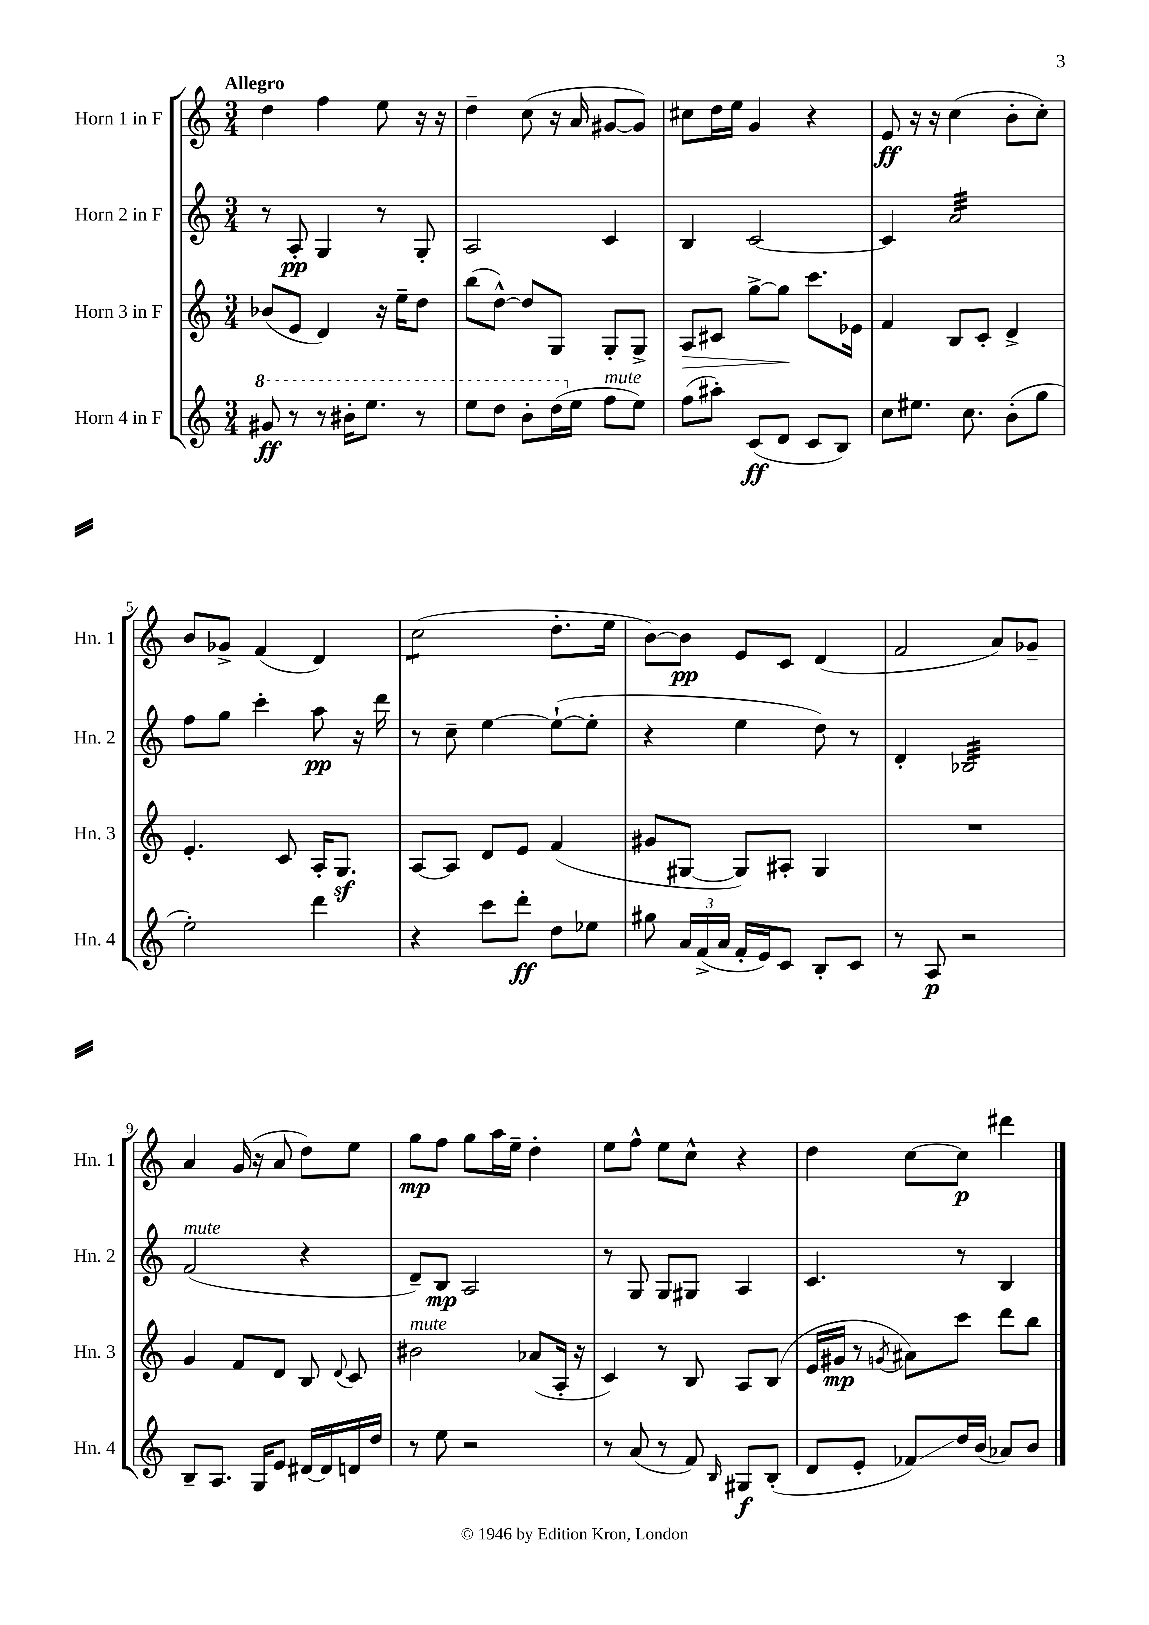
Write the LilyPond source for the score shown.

<<
\new StaffGroup <<
\new Staff = "s0" \with { instrumentName = "Horn 1 in F" shortInstrumentName = "Hn. 1" } {
    \clef treble \key c \major \numericTimeSignature \time 3/4 \tempo "Allegro"
    \autoBeamOff d''4 f''4 e''8 r16 r16 |
    d''4-- c''8( r16 a'16 gis'8[~ gis'8]) |
    cis''8[ d''16 e''16] g'4 r4 |
    e'8\ff r16 r16 c''4( b'8[-. c''8]-.) |
    b'8[ ges'8]-> f'4( d'4) |
    c''2:8( d''8.[-. e''16] |
    b'8[~) b'8]\pp e'8[ c'8] d'4( |
    f'2 a'8[) ges'8]-- |
    a'4 g'16( r16 a'8 d''8[) e''8] |
    g''8[\mp f''8] g''8[ a''16 e''16]-- d''4-. |
    e''8[ f''8]-^ e''8[ c''8]-^ r4 |
    d''4 c''8[~ c''8]\p dis'''4 \bar "|." |
}
\new Staff = "s1" \with { instrumentName = "Horn 2 in F" shortInstrumentName = "Hn. 2" } {
    \clef treble \key c \major \numericTimeSignature \time 3/4
    \autoBeamOff r8 a8-.\pp g4 r8 g8-. |
    a2 c'4 |
    b4 c'2~ |
    c'4 a'2:32 |
    f''8[ g''8] c'''4-. a''8\pp r16 d'''16 |
    r8 c''8-- e''4~ e''8[~-!( e''8]-. |
    r4 e''4 d''8) r8 |
    d'4-. bes2:32 |
    f'2^\markup { \italic "mute" }( r4 |
    d'8[--) b8]\mp a2 |
    r8 g8 g8[ gis8] a4 |
    c'4. r8 b4 \bar "|." |
}
\new Staff = "s2" \with { instrumentName = "Horn 3 in F" shortInstrumentName = "Hn. 3" } {
    \clef treble \key c \major \numericTimeSignature \time 3/4
    \autoBeamOff bes'8[( e'8] d'4) r16 e''16[-- d''8] |
    b''8[( d''8]~-^) d''8[ g8] g8[-. g8]-> |
    a8[\> cis'8] g''8[~-> g''8]\! c'''8.[ ees'16] |
    f'4 b8[ c'8]-. d'4-> |
    e'4.-. c'8 a16[-. g8.]\sf |
    a8[~ a8] d'8[ e'8] f'4( |
    gis'8[ gis8]~ gis8[) ais8]-. gis4 |
    R2. |
    g'4 f'8[ d'8] b8 \appoggiatura { d'8 } c'8 |
    bis'2^\markup { \italic "mute" } aes'8[( a16]-. r16 |
    c'4) r8 b8 a8[ b8]( |
    e'16[ gis'16]\mp r8 \acciaccatura { g'8 } ais'8[) c'''8] d'''8[ b''8] \bar "|." |
}
\new Staff = "s3" \with { instrumentName = "Horn 4 in F" shortInstrumentName = "Hn. 4" } {
    \clef treble \key c \major \numericTimeSignature \time 3/4
    \autoBeamOff \ottava #1 gis''8\ff r8 r8 bis''16[-. e'''8.] r8 |
    e'''8[ d'''8] b''8[-. d'''16( \ottava #0 e''16] f''8[^\markup { \italic "mute" } e''8]) |
    f''8[( ais''8]-.) c'8[\ff( d'8] c'8[ b8]) |
    c''8[ eis''8.] c''8. b'8[-.( g''8] |
    e''2-.) d'''4 |
    r4 c'''8[ d'''8]-.\ff d''8[ ees''8] |
    gis''8 \tuplet 3/2 { a'16[ f'16->( a'16] } f'16[-. e'16) c'8] b8[-. c'8] |
    r8 a8\p r2 |
    b8[-- a8.] g16[ e'8] dis'16[~ dis'16 d'16 d''16] |
    r8 e''8 r2 |
    r8 a'8( r8 f'8) \grace { b16 } gis8[\f b8]-.( |
    d'8[ e'8]-. fes'8[\glissando) d''16 b'16]( aes'8[) b'8] \bar "|." |
}
>>
>>
